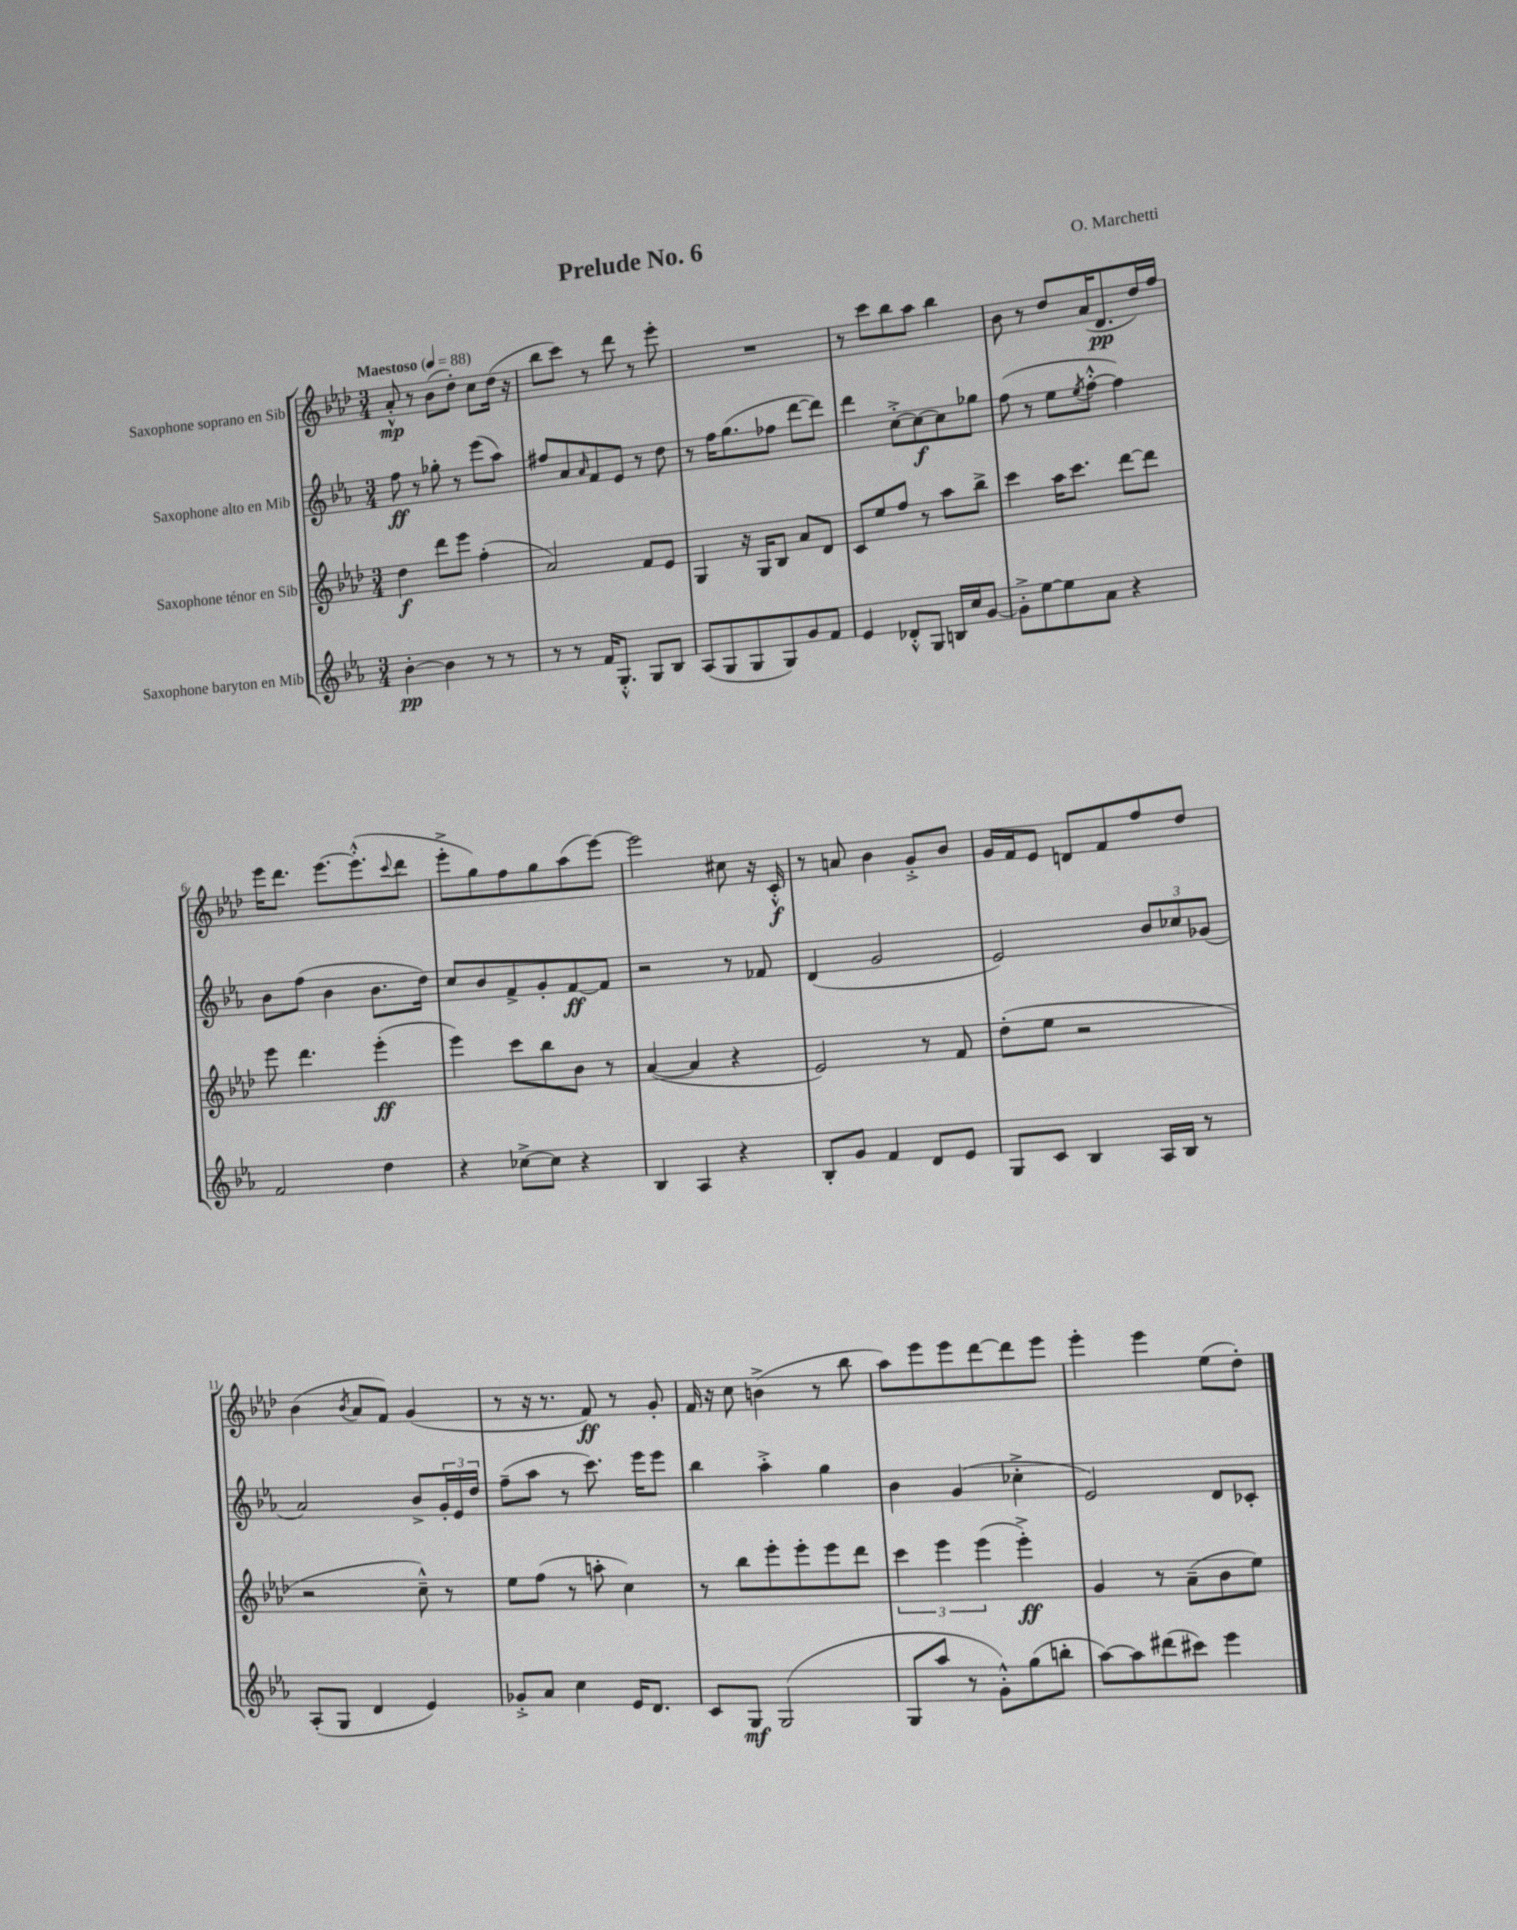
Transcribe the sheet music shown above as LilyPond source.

\header { title = "Prelude No. 6" composer = "O. Marchetti" }
<<
\new StaffGroup <<
\new Staff = "s0" \with { instrumentName = "Saxophone soprano en Sib" } {
    \clef treble \key aes \major \numericTimeSignature \time 3/4 \tempo "Maestoso" 4 = 88
    aes'8-.-^\mp r8 bes'8( des''8-.) c''8 des''16( r16 |
    bes''8 c'''8) r8 des'''8 r8 ees'''8-. |
    R2. |
    r8 c'''8 bes''8 aes''8 bes''4 |
    bes'8 r8 des''8 aes'16( des'8.\pp des''16) f''16 |
    ees'''16 des'''8. ees'''8.~ ees'''8.-.-^( \appoggiatura { c'''8 } des'''8 |
    ees'''8-.-> g''8) f''8 g''8 aes''8( ees'''8~) |
    ees'''2 cis''8 r16 c'16-.-^\f |
    r8 a'8 bes'4 g'8-.-> bes'8 |
    g'16 f'16 ees'8 d'8 f'8 f''8 des''8 |
    bes'4( \acciaccatura { bes'8 } aes'8 f'8) g'4( |
    r8 r16 r8. f'8\ff) r8 g'8-. |
    f'16 r16 c''8 b'4->( r8 bes''8 |
    aes''8) ees'''8 ees'''8 des'''8~ des'''8 ees'''8 |
    ees'''4-. ees'''4 ees''8( des''8-.) \bar "|." |
}
\new Staff = "s1" \with { instrumentName = "Saxophone alto en Mib" } {
    \clef treble \key ees \major \numericTimeSignature \time 3/4
    f''8\ff r8 ges''8-. r8 ees'''8( aes''8) |
    fis''8 aes'8 \grace { aes'16 } f'8 ees'8 r8 d''8 |
    r8 f''16 g''8.( fes''8 d'''8~ d'''8) |
    d'''4 c''8~-.-> c''8~\f c''8 ges''8 |
    f''8( r8 ees''8 \acciaccatura { ees''8 } f''8~-.-^ f''4) |
    bes'8 f''8( bes'4 bes'8. d''16) |
    c''8 bes'8 f'8-> g'8-. f'8~\ff f'8 |
    r2 r8 fes'8 |
    d'4( g'2 |
    ees'2) \tuplet 3/2 { bes'8 ces''8 ges'8( } |
    aes'2) bes'8-> \tuplet 3/2 { g'16-. ees'16 d''16 } |
    f''8--( aes''8 r8 c'''8.) ees'''16 ees'''8 |
    bes''4 aes''4-.-> g''4 |
    bes'4 g'4( ces''4-.-> |
    ees'2) d'8 ces'8-. \bar "|." |
}
\new Staff = "s2" \with { instrumentName = "Saxophone ténor en Sib" } {
    \clef treble \key aes \major \numericTimeSignature \time 3/4
    des''4\f des'''8 ees'''8 f''4-.( |
    aes'2) f'8 ees'8 |
    g4 r16 g16 bes8 aes'8 des'8 |
    c'8 ees''8 f''8 r8 aes''8 bes''8-> |
    c'''4 aes''16 c'''8. des'''8~ des'''8 |
    ees'''8 des'''4. ees'''4-.\ff( |
    ees'''4) c'''8 bes''8 bes'8 r8 |
    aes'4~( aes'4 r4 |
    ees'2) r8 f'8 |
    des''8-.( ees''8 r2 |
    r2 c''8---^) r8 |
    ees''8 f''8( r8 a''8-. c''4) |
    r8 bes''8 ees'''8-. ees'''8-. ees'''8 des'''8 |
    \tuplet 3/2 { c'''4 ees'''4 ees'''4( } ees'''4-.->\ff) |
    g'4 r8 aes'8--( bes'8 ees''8) \bar "|." |
}
\new Staff = "s3" \with { instrumentName = "Saxophone baryton en Mib" } {
    \clef treble \key ees \major \numericTimeSignature \time 3/4
    bes'4~-.\pp bes'4 r8 r8 |
    r8 r8 f'16 g8.-.-^ g8 bes8 |
    aes8( g8 g8 g8) g'8 f'8 |
    ees'4 des'8-.-^ g8 b16 c''16 g'8~ |
    g'8-.-> ees''8~ ees''8 aes'8 r4 |
    f'2 d''4 |
    r4 ces''8~-> ces''8 r4 |
    bes4 aes4 r4 |
    bes8-. g'8 f'4 d'8 ees'8 |
    g8 c'8 bes4 aes16 bes16 r8 |
    aes8-.( g8 d'4 ees'4) |
    ges'8-.-> aes'8 c''4 ees'16 d'8. |
    c'8 g8\mf g2( |
    g8 aes''8 r8 g'8-.-^) g''8( b''8-. |
    aes''8~) aes''8 dis'''8( cis'''8) ees'''4 \bar "|." |
}
>>
>>
